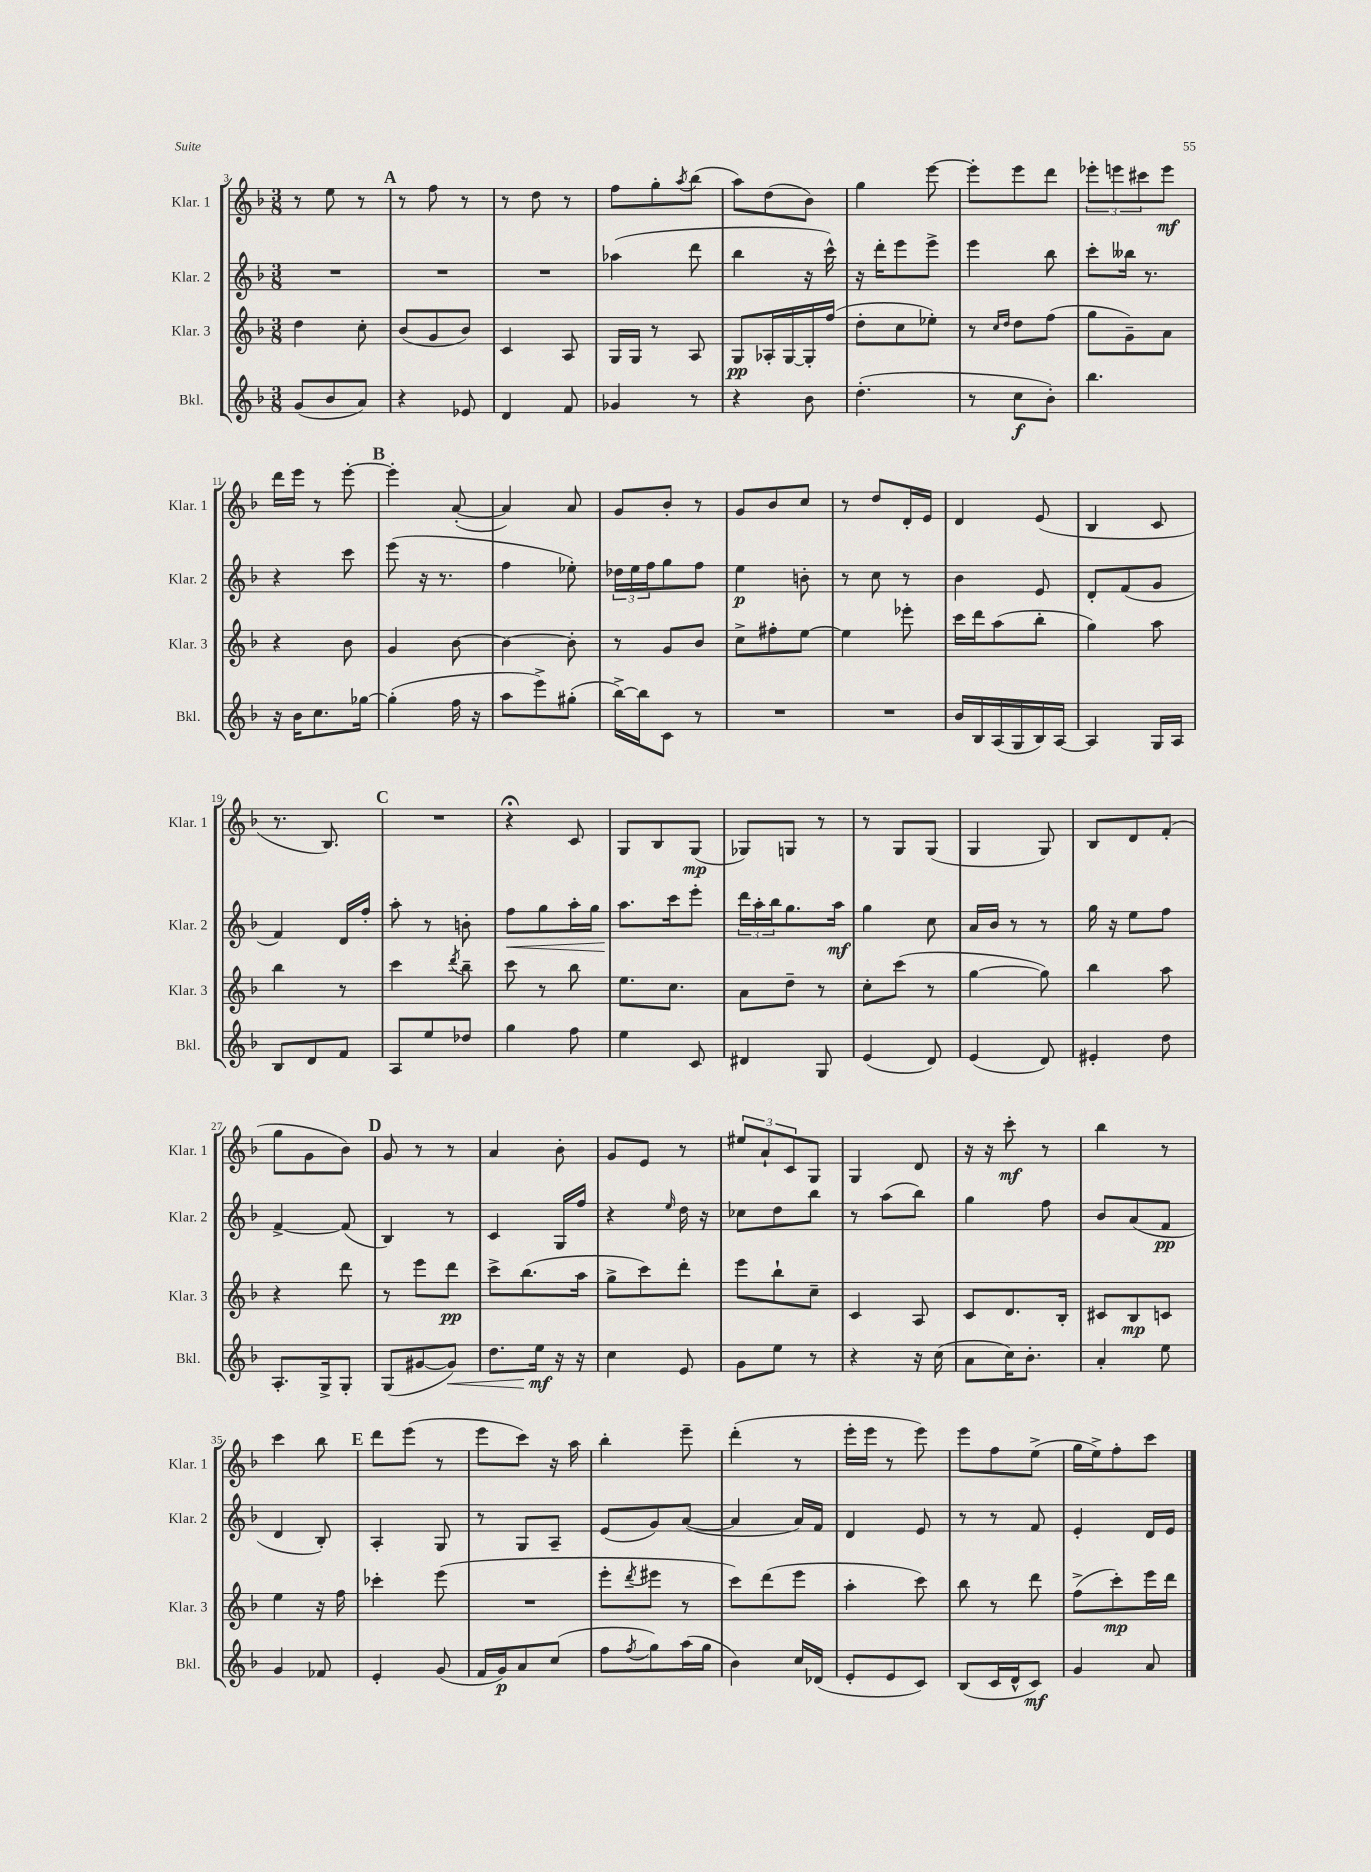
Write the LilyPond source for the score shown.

<<
\new StaffGroup <<
\new Staff = "s0" \with { instrumentName = "Klar. 1" shortInstrumentName = "Klar. 1" } {
    \clef treble \key f \major \numericTimeSignature \time 3/8
    r8 e''8 r8 |
    \mark \markup { \bold "A" } r8 f''8 r8 |
    r8 d''8 r8 |
    f''8 g''8-. \acciaccatura { a''8 } bes''8( |
    a''8) d''8( bes'8) |
    g''4 e'''8~ |
    e'''8-. e'''8 d'''8 |
    \tuplet 3/2 { ees'''8-. e'''8 cis'''8 } e'''8\mf |
    d'''16 e'''16 r8 e'''8~-. |
    \mark \markup { \bold "B" } e'''4-. a'8~-.( |
    a'4) a'8 |
    g'8 bes'8-. r8 |
    g'8 bes'8 c''8 |
    r8 d''8 d'16-. e'16 |
    d'4 e'8( |
    bes4 c'8 |
    r8. bes8.) |
    \mark \markup { \bold "C" } R4. |
    r4\fermata c'8 |
    g8 bes8 g8\mp( |
    ges8) g8 r8 |
    r8 g8 g8( |
    g4 g8) |
    bes8 d'8 f'8-.( |
    g''8 g'8 bes'8) |
    \mark \markup { \bold "D" } g'8 r8 r8 |
    a'4 bes'8-. |
    g'8 e'8 r8 |
    \tuplet 3/2 { eis''8 a'8-! c'8 } g8 |
    g4 d'8 |
    r16 r16 c'''8-.\mf r8 |
    bes''4 r8 |
    c'''4 bes''8 |
    \mark \markup { \bold "E" } d'''8 e'''8( r8 |
    e'''8 c'''8) r16 a''16 |
    bes''4-. e'''8-- |
    d'''4-.( r8 |
    e'''16-. e'''16 r8 e'''8) |
    e'''8 f''8 e''8->( |
    g''16 e''16->) f''8-. c'''8 \bar "|." |
}
\new Staff = "s1" \with { instrumentName = "Klar. 2" shortInstrumentName = "Klar. 2" } {
    \clef treble \key f \major \numericTimeSignature \time 3/8
    R4. |
    \mark \markup { \bold "A" } R4. |
    R4. |
    aes''4( d'''8 |
    bes''4 r16 c'''16-^) |
    r16 d'''16-. e'''8 e'''8-> |
    e'''4 bes''8 |
    c'''8-. beses''16 r8. |
    r4 c'''8 |
    \mark \markup { \bold "B" } e'''8( r16 r8. |
    f''4 ees''8-.) |
    \tuplet 3/2 { des''16 e''16 f''16 } g''8 f''8 |
    e''4\p b'8-. |
    r8 c''8 r8 |
    bes'4 e'8 |
    d'8-. f'8( g'8 |
    f'4) d'16 f''16-. |
    \mark \markup { \bold "C" } a''8-. r8 b'8-. |
    f''8\< g''8 a''16-. g''16 |
    a''8.\! c'''16 e'''8-. |
    \tuplet 3/2 { d'''16 a''16-. bes''16 } g''8. a''16\mf |
    g''4 c''8 |
    a'16 bes'16 r8 r8 |
    g''16 r16 e''8 f''8 |
    f'4~-> f'8( |
    \mark \markup { \bold "D" } bes4) r8 |
    c'4 g16 f''16 |
    r4 \grace { e''16 } d''16 r16 |
    ces''8 d''8 bes''8 |
    r8 a''8( bes''8) |
    g''4 f''8 |
    bes'8 a'8( f'8\pp |
    d'4 bes8-.) |
    \mark \markup { \bold "E" } a4-. g8 |
    r8 g8 a8-- |
    e'8( g'8) a'8~( |
    a'4 a'16) f'16 |
    d'4 e'8 |
    r8 r8 f'8 |
    e'4-. d'16 e'16 \bar "|." |
}
\new Staff = "s2" \with { instrumentName = "Klar. 3" shortInstrumentName = "Klar. 3" } {
    \clef treble \key f \major \numericTimeSignature \time 3/8
    d''4 c''8-. |
    \mark \markup { \bold "A" } bes'8( g'8 bes'8) |
    c'4 a8 |
    g16 g16 r8 a8 |
    g8\pp aes16-. g16~ g16-. f''16( |
    d''8-. c''8 ees''8-.) |
    r8 \grace { c''16 d''16 } d''8 f''8( |
    g''8 g'8--) a'8 |
    r4 bes'8 |
    \mark \markup { \bold "B" } g'4 bes'8~ |
    bes'4~ bes'8-. |
    r8 g'8 bes'8 |
    c''8-> fis''8-. e''8~ |
    e''4 ees'''8-. |
    c'''16 d'''16 a''8( bes''8-. |
    g''4) a''8 |
    bes''4 r8 |
    \mark \markup { \bold "C" } c'''4 \acciaccatura { d'''8 } bes''8-- |
    c'''8 r8 bes''8 |
    e''8. c''8. |
    a'8 d''8-- r8 |
    c''8-. c'''8( r8 |
    g''4~ g''8) |
    bes''4 a''8 |
    r4 d'''8 |
    \mark \markup { \bold "D" } r8 e'''8 d'''8\pp |
    c'''8-> bes''8.( a''16 |
    g''8-> c'''8) d'''8-. |
    e'''8 bes''8-! c''8-- |
    c'4 a8 |
    c'8 d'8. bes16-. |
    cis'8 bes8\mp c'8 |
    e''4 r16 f''16 |
    \mark \markup { \bold "E" } ces'''4-. e'''8( |
    R4. |
    e'''8-. \acciaccatura { d'''8 } eis'''8 r8 |
    c'''8) d'''8( e'''8 |
    a''4-. c'''8) |
    bes''8 r8 d'''8 |
    f''8->( c'''8-.\mp) e'''16 d'''16 \bar "|." |
}
\new Staff = "s3" \with { instrumentName = "Bkl." shortInstrumentName = "Bkl." } {
    \clef treble \key f \major \numericTimeSignature \time 3/8
    g'8( bes'8 a'8) |
    \mark \markup { \bold "A" } r4 ees'8 |
    d'4 f'8 |
    ges'4 r8 |
    r4 bes'8 |
    d''4.-.( |
    r8 c''8\f bes'8-.) |
    bes''4. |
    r16 bes'16 c''8. ges''16~ |
    \mark \markup { \bold "B" } ges''4-.( f''16 r16 |
    a''8 e'''8->) gis''8-.( |
    bes''16~->) bes''16 c'8 r8 |
    R4. |
    R4. |
    bes'16 bes16 a16( g16 bes16) a16~ |
    a4 g16 a16 |
    bes8 d'8 f'8 |
    \mark \markup { \bold "C" } a8 e''8 des''8 |
    g''4 f''8 |
    e''4 c'8 |
    dis'4 g8 |
    e'4( d'8) |
    e'4( d'8) |
    eis'4-. d''8 |
    a8.-. g16-> g8-. |
    \mark \markup { \bold "D" } g8( gis'8~ gis'8\<) |
    d''8. e''16\mf\! r16 r16 |
    c''4 e'8 |
    g'8 e''8 r8 |
    r4 r16 c''16( |
    a'8 c''16) bes'8.-. |
    a'4-. e''8 |
    g'4 fes'8 |
    \mark \markup { \bold "E" } e'4-. g'8( |
    f'16 g'16\p) a'8 c''8( |
    f''8 \acciaccatura { f''8 } g''8) a''16( g''16 |
    bes'4) c''16 des'16( |
    e'8-. e'8 c'8) |
    bes8( c'16 d'16-^ c'8\mf) |
    g'4 a'8 \bar "|." |
}
>>
>>
\layout { \context { \Score currentBarNumber = #3 } }
